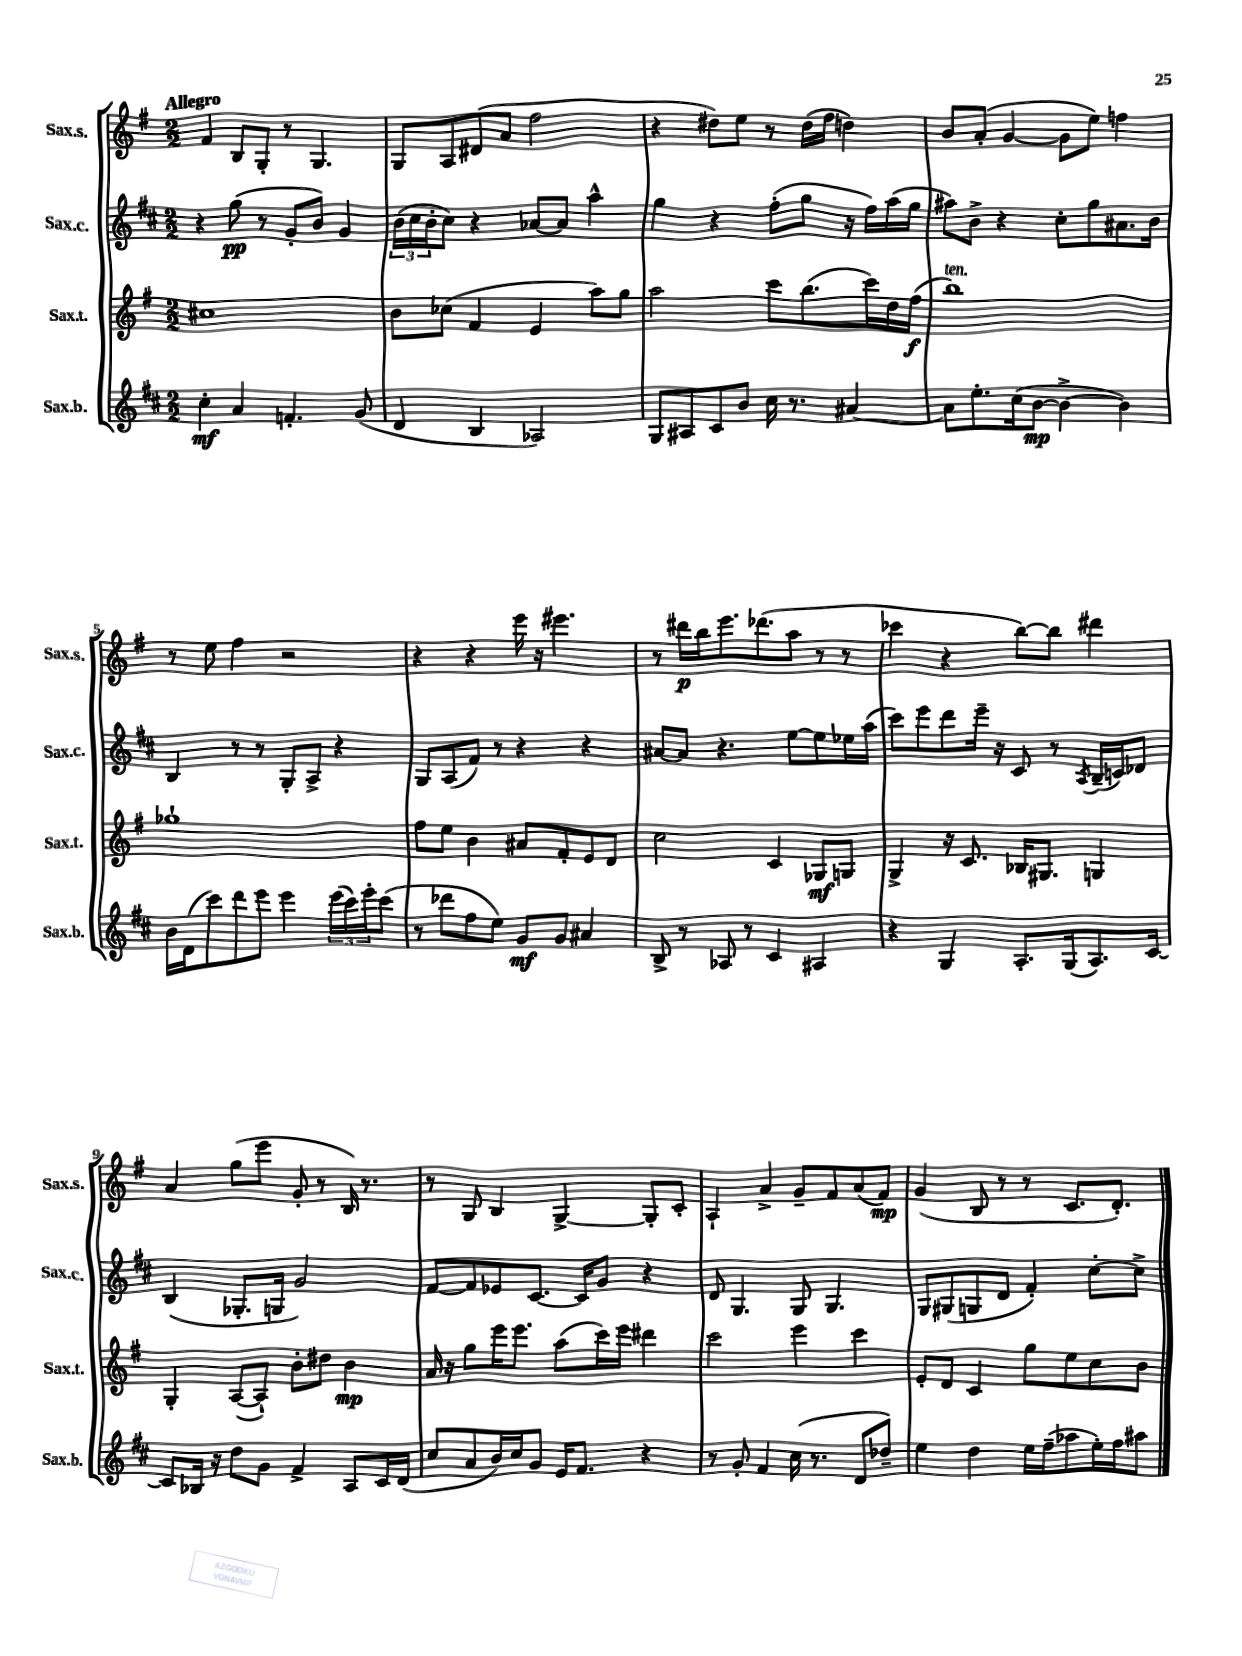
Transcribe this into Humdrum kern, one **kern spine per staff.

**kern	**kern	**kern	**kern
*staff4	*staff3	*staff2	*staff1
*clefG2	*clefG2	*clefG2	*clefG2
*k[f#c#]	*k[f#]	*k[f#c#]	*k[f#]
*M2/2	*M2/2	*M2/2	*M2/2
4cc#'	1cc#	4r	4f#
4a	.	(8gg	8B
.	.	8r	8G'
4.f'	.	8g'	8r
.	.	8b)	4.G
.	.	4g	.
(8g	.	.	.
=	=	=	=
4d	8b	(24b	8G
.	.	24cc#	.
.	.	24b'	.
.	(8cc-	8cc#)	8A
4B	4f#	4r	(8d#
.	.	.	8a
2A-)	4e	[8a-	2ff#
.	.	8a-]	.
.	8aa)	4aa^^	.
.	8gg	.	.
=	=	=	=
8G	2aa	4gg	4r
8A#	.	.	.
8c#	.	4r	8dd#)
8b	.	.	8ee
16cc#	8ccc	(8ff#'	8r
8.r	.	.	.
.	(8.bb	8gg	(16dd#
.	.	.	16ff#
[4a#	.	16r	4dd)
.	16ccc)	16ff#)	.
.	16dd	(16aa	.
.	(16ff#	16gg	.
=	=	=	=
8a#]	1bb)	8aa#)	8b
8.ee'	.	8b^	(8a'
.	.	4r	[4g
(16cc#	.	.	.
[8b	.	.	.
4b^_	.	8cc#'	8g]
.	.	8gg	8ee)
4b])	.	8.a#	4ff
.	.	16b	.
=	=	=	=
16b	1gg-`	4B	8r
(16d	.	.	.
8ccc#)	.	.	8ee
8ddd	.	8r	4ff#
8eee	.	8r	.
4eee	.	8G'	2r
.	.	8A^	.
(24eee	.	4r	.
24ccc#)	.	.	.
24eee'	.	.	.
(8ccc#	.	.	.
=	=	=	=
8r	8ff#	8G	4r
8ddd-	8ee	(8A	.
8ff#	4b	8f#)	4r
8ee)	.	8r	.
8g	8a#	4r	16eee
.	.	.	16r
8g	8f#'	.	4.eee#
4a#	8e	4r	.
.	8d	.	.
=	=	=	=
8B^	2cc	[8a#	8r
8r	.	8a#]	16ddd#
.	.	.	16bb
8A-	.	4.r	8.eee
8r	.	.	.
.	.	.	(8.ddd-
4c#	4c	.	.
.	.	[8ee	8aa
4A#	8G-	8ee]	8r
.	8G	16ee-	8r
.	.	(16aa	.
=	=	=	=
4r	4G^	8ccc#)	4ccc-
.	.	8eee	.
4G	16r	8ddd	4r
.	8.c	.	.
.	.	16eee~	.
.	.	16r	.
8.A'	16B-	8c#	[8bb)
.	8.G#	.	.
.	.	8r	8bb]
(16G	.	.	.
.	.	8qA	.
8.A)	4G	(16B~	4ddd#
.	.	16c)	.
.	.	8d-	.
[16c#	.	.	.
=	=	=	=
8c#]	4G'	(4B	4a
16B-	.	.	.
16r	.	.	.
8dd	([8A	8.G-'	(8gg
8g	8A`])	.	8eee
.	.	16G	.
4f#^	8b'	2g)	8g'
.	8dd#	.	8r
8A	4b	.	16B)
.	.	.	8.r
16c#	.	.	.
(16d	.	.	.
=	=	=	=
8cc#	16a	[8f#	8r
.	16r	.	.
8a	8gg	8f#]	8G
16b)	16eee	8e-	4B
16cc#	8.eee	.	.
8g	.	[8.c#	.
16e	(8aa	.	[4G^
8.f#	.	16c#]	.
.	16ccc)	8g	.
.	16eee	.	.
4r	4ddd#	4r	8G']
.	.	.	8c'
=	=	=	=
8r	2ccc	8d	4A`
8g'	.	4.G	.
4f#	.	.	4a^
(16cc#	4eee	8G	8g~
8.r	.	.	.
.	.	4.G	8f#
8d	4ccc	.	(8a
8dd-~)	.	.	8f#)
=	=	=	=
4ee	8e'	8G	(4g
.	8d	(8G#	.
4dd	4c	8G	8B
.	.	8d	8r
16ee	8gg	4f#')	8r
(16ff#~	.	.	.
8aa-	8ee	.	8.c
16ee')	8cc	[8cc#'	.
16ff#	.	.	8.d')
8aa#	8b	8cc#^]	.
==	==	==	==
*-	*-	*-	*-
